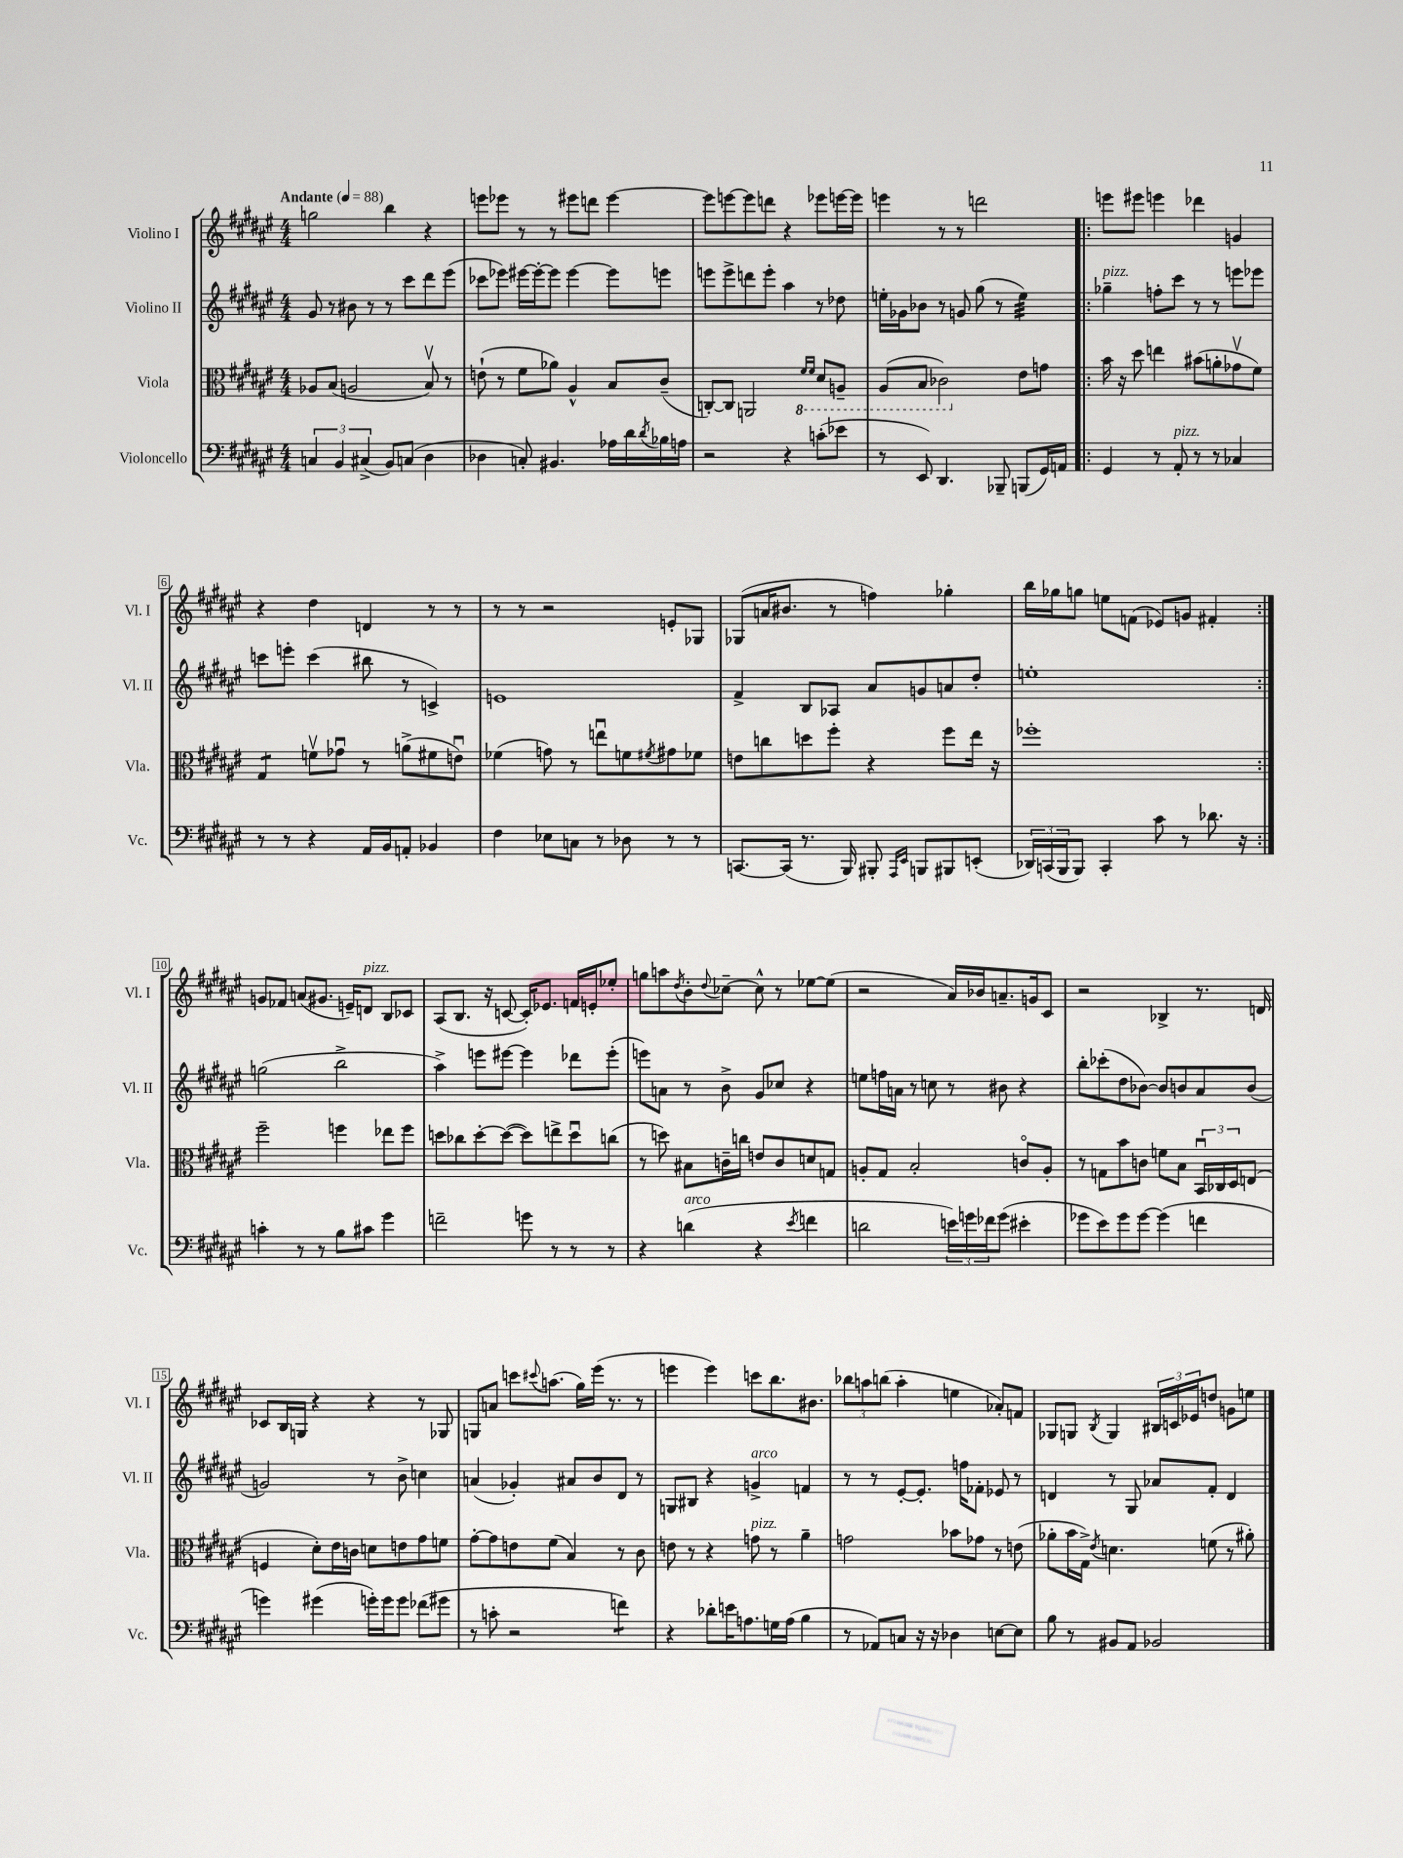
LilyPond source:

<<
\new StaffGroup <<
\new Staff = "s0" \with { instrumentName = "Violino I" shortInstrumentName = "Vl. I" } {
    \clef treble \key fis \major \numericTimeSignature \time 4/4 \tempo "Andante" 4 = 88
    g''2 b''4 r4 |
    e'''8 ees'''8 r8 r8 eis'''8 d'''8 eis'''4~ |
    eis'''8 e'''8~ e'''8 d'''8 r4 ees'''8 e'''16~ e'''16 |
    e'''4 r8 r8 d'''2 |
    \repeat volta 2 { e'''8 eis'''8 e'''4 des'''4 g'4 |
    r4 dis''4 d'4 r8 r8 |
    r8 r8 r2 e'8-. ges8 |
    ges8( a'16 bis'8. r8 f''4) ges''4-. |
    b''16 ges''16 g''8 e''8 f'8( ees'8) g'8 fis'4-. | }
    g'8 fes'8 a'8( gis'8. e'16--) d'8^\markup { \italic "pizz." } b8 ces'8 |
    ais8( b8. r16 c'8~ c'16-.) ees'8. f'16 e'16-. ees''8-. |
    g''8 a''8 \acciaccatura { dis''8 } b'8-. \appoggiatura { dis''8 } ces''8~-- ces''8-^ r8 ees''8~ ees''8( |
    r2 ais'16) bes'16 a'8.-- g'16 cis'8 |
    r2 bes4-> r8. d'16 |
    ces'8 b16 g16 r4 r4 r8 ges8 |
    g8 a'8 c'''8 \appoggiatura { cis'''8 } a''8.( gis''16) eis'''16( r8. r8 |
    e'''4 e'''4) c'''8 b''8. bis'8. |
    \tuplet 3/2 { bes''8 a''8 b''8( } a''4-. e''4 aes'8-.) f'8 |
    ges8 g8 \acciaccatura { b8 } g4 \tuplet 3/2 { bis16 c'16 ees'16 } d''8 g'8 e''8 \bar "|." |
}
\new Staff = "s1" \with { instrumentName = "Violino II" shortInstrumentName = "Vl. II" } {
    \clef treble \key fis \major \numericTimeSignature \time 4/4
    gis'8 r8 bis'8 r8 r8 cis'''8 dis'''8 eis'''8( |
    ces'''8 ees'''8) eis'''16~ eis'''16~-. eis'''8 eis'''4~ eis'''8 e'''8 |
    e'''8 e'''8-> d'''8 e'''8-. ais''4 r8 des''8 |
    e''16-. ges'16 bes'8 r8 g'8 gis''8( r8 e''4:32) |
    \repeat volta 2 { ges''4--^\markup { \italic "pizz." } f''8-. cis'''8 r8 r8 e'''8 ees'''8 |
    c'''8 e'''8-. c'''4( bis''8 r8 c'4->) |
    e'1 |
    fis'4-> b8 aes8 ais'8 g'8 a'8 dis''8-. |
    e''1-. | }
    g''2( b''2-> |
    ais''4->) e'''8 eis'''8~ eis'''4 des'''8 eis'''8-.( |
    e'''8) a'8 r8 b'8-> gis'8 ces''8 r4 |
    e''8 f''16 a'16 r8 c''8 r8 bis'8 r4 |
    b''8-. ces'''8-.( dis''8 bes'8~) bes'8 b'8 ais'8 b'8( |
    g'2) r8 b'8-> c''4 |
    a'4( ges'4-.) ais'8 b'8 dis'8 r8 |
    g8 bis8 r4 g'4->^\markup { \italic "arco" } f'4 |
    r8 r8 eis'8~-. eis'8.-. f''16 fes'8-. ees'8 r8 |
    d'4 r8 gis8 aes'8 fis'8-. d'4 \bar "|." |
}
\new Staff = "s2" \with { instrumentName = "Viola" shortInstrumentName = "Vla." } {
    \clef alto \key fis \major \numericTimeSignature \time 4/4
    aes8 b8( a2 b8\upbow) r8 |
    e'8-!( r8 fis'8 aes'8) ais4-^ b8 cis'8--( |
    c8~-.) c8 a,2 \ottava #-1 \grace { fis16 fis16 } dis8 a,!8-- |
    ais,8( b,8 ces2) \ottava #0 eis'8 g'8 |
    \repeat volta 2 { b'16 r16 dis''8 e''4 bis'8( a'8-. ges'8\upbow fis'8) |
    gis4:8 f'8\upbow ges'8\downbow r8 a'8->( fis'8 e'8\downbow) |
    fes'4( g'8) r8 e''8\downbow f'8 \acciaccatura { fis'8 } gis'8 fes'8 |
    e'8 c''8 d''8 fis''8-. r4 fis''8 eis''16 r16 |
    fes''1-. | }
    fis''2-- f''4 ees''8 f''8 |
    d''8 ces''8 d''8~-. d''8~( d''8) e''8-> d''8\downbow c''8( |
    r8 d''8) bis8 c'16-- c''16 e'8 c'8 d'8 g8 |
    a8-. gis8 b2-. c'8\flageolet a8-. |
    r8 g8 b'8 c'8 f'8 b8 \tuplet 3/2 { b,16\downbow ces16 dis16 } e8( |
    f4 dis'8-.) eis'16 c'16 d'8 e'8 gis'8 f'8 |
    gis'8~-. gis'8 e'8 fis'8( b4) r8 cis'8 |
    e'8 r8 r4 g'8^\markup { \italic "pizz." } r8 ais'4-- |
    g'2 bes'8 ges'8 r8 e'8( |
    aes'8-. b'16 gis16->) \acciaccatura { eis'8 } d'4. f'8( r8 ais'8-.) \bar "|." |
}
\new Staff = "s3" \with { instrumentName = "Violoncello" shortInstrumentName = "Vc." } {
    \clef bass \key fis \major \numericTimeSignature \time 4/4
    \tuplet 3/2 { c4 b,4 cis4->( } b,8) c8( dis4 |
    des4 c8-.) bis,4. aes16 dis'16 \acciaccatura { dis'8 } bes16 a16 |
    r2 r4 c'8-.( ees'8 |
    r8 eis,8) dis,4. bes,,8-- b,,8( gis,16) a,16 |
    \repeat volta 2 { gis,4 r8 ais,8-.^\markup { \italic "pizz." } r8 r8 ces4 |
    r8 r8 r4 ais,16 b,16 a,8-. bes,4 |
    fis4 ees8 c8 r8 des8 r8 r8 |
    c,8.~ c,16( r8. b,,16) bis,,8-. \grace { ais,,16 eis,16 } b,,8 bis,,8 e,8-.( |
    \tuplet 3/2 { des,16) c,16( b,,16 } b,,8) c,4-. cis'8 r8 des'8. r16 | }
    c'4-. r8 r8 b8 cis'8 gis'4 |
    f'2-- g'8 r8 r8 r8 |
    r4 d'4^\markup { \italic "arco" }( r4 \acciaccatura { eis'8 } f'4 |
    d'2 \tuplet 3/2 { e'16) g'16 fes'16 } g'8( eis'4-. |
    ges'8 eis'8) ges'8 ges'8~ ges'4( f'4 |
    g'4) gis'4( g'16-.) g'16 g'8 fes'8( gis'8 |
    r8 c'8-. r2 f'4:8) |
    r4 des'8-. e'16 a8. g16 a16( b4 |
    r8 aes,8) c8 r16 r16 des4 e8~ e8 |
    b8 r8 bis,8 ais,8 bes,2 \bar "|." |
}
>>
>>
\layout { \context { \Score \override BarNumber.stencil = #(make-stencil-boxer 0.1 0.3 ly:text-interface::print) } }
